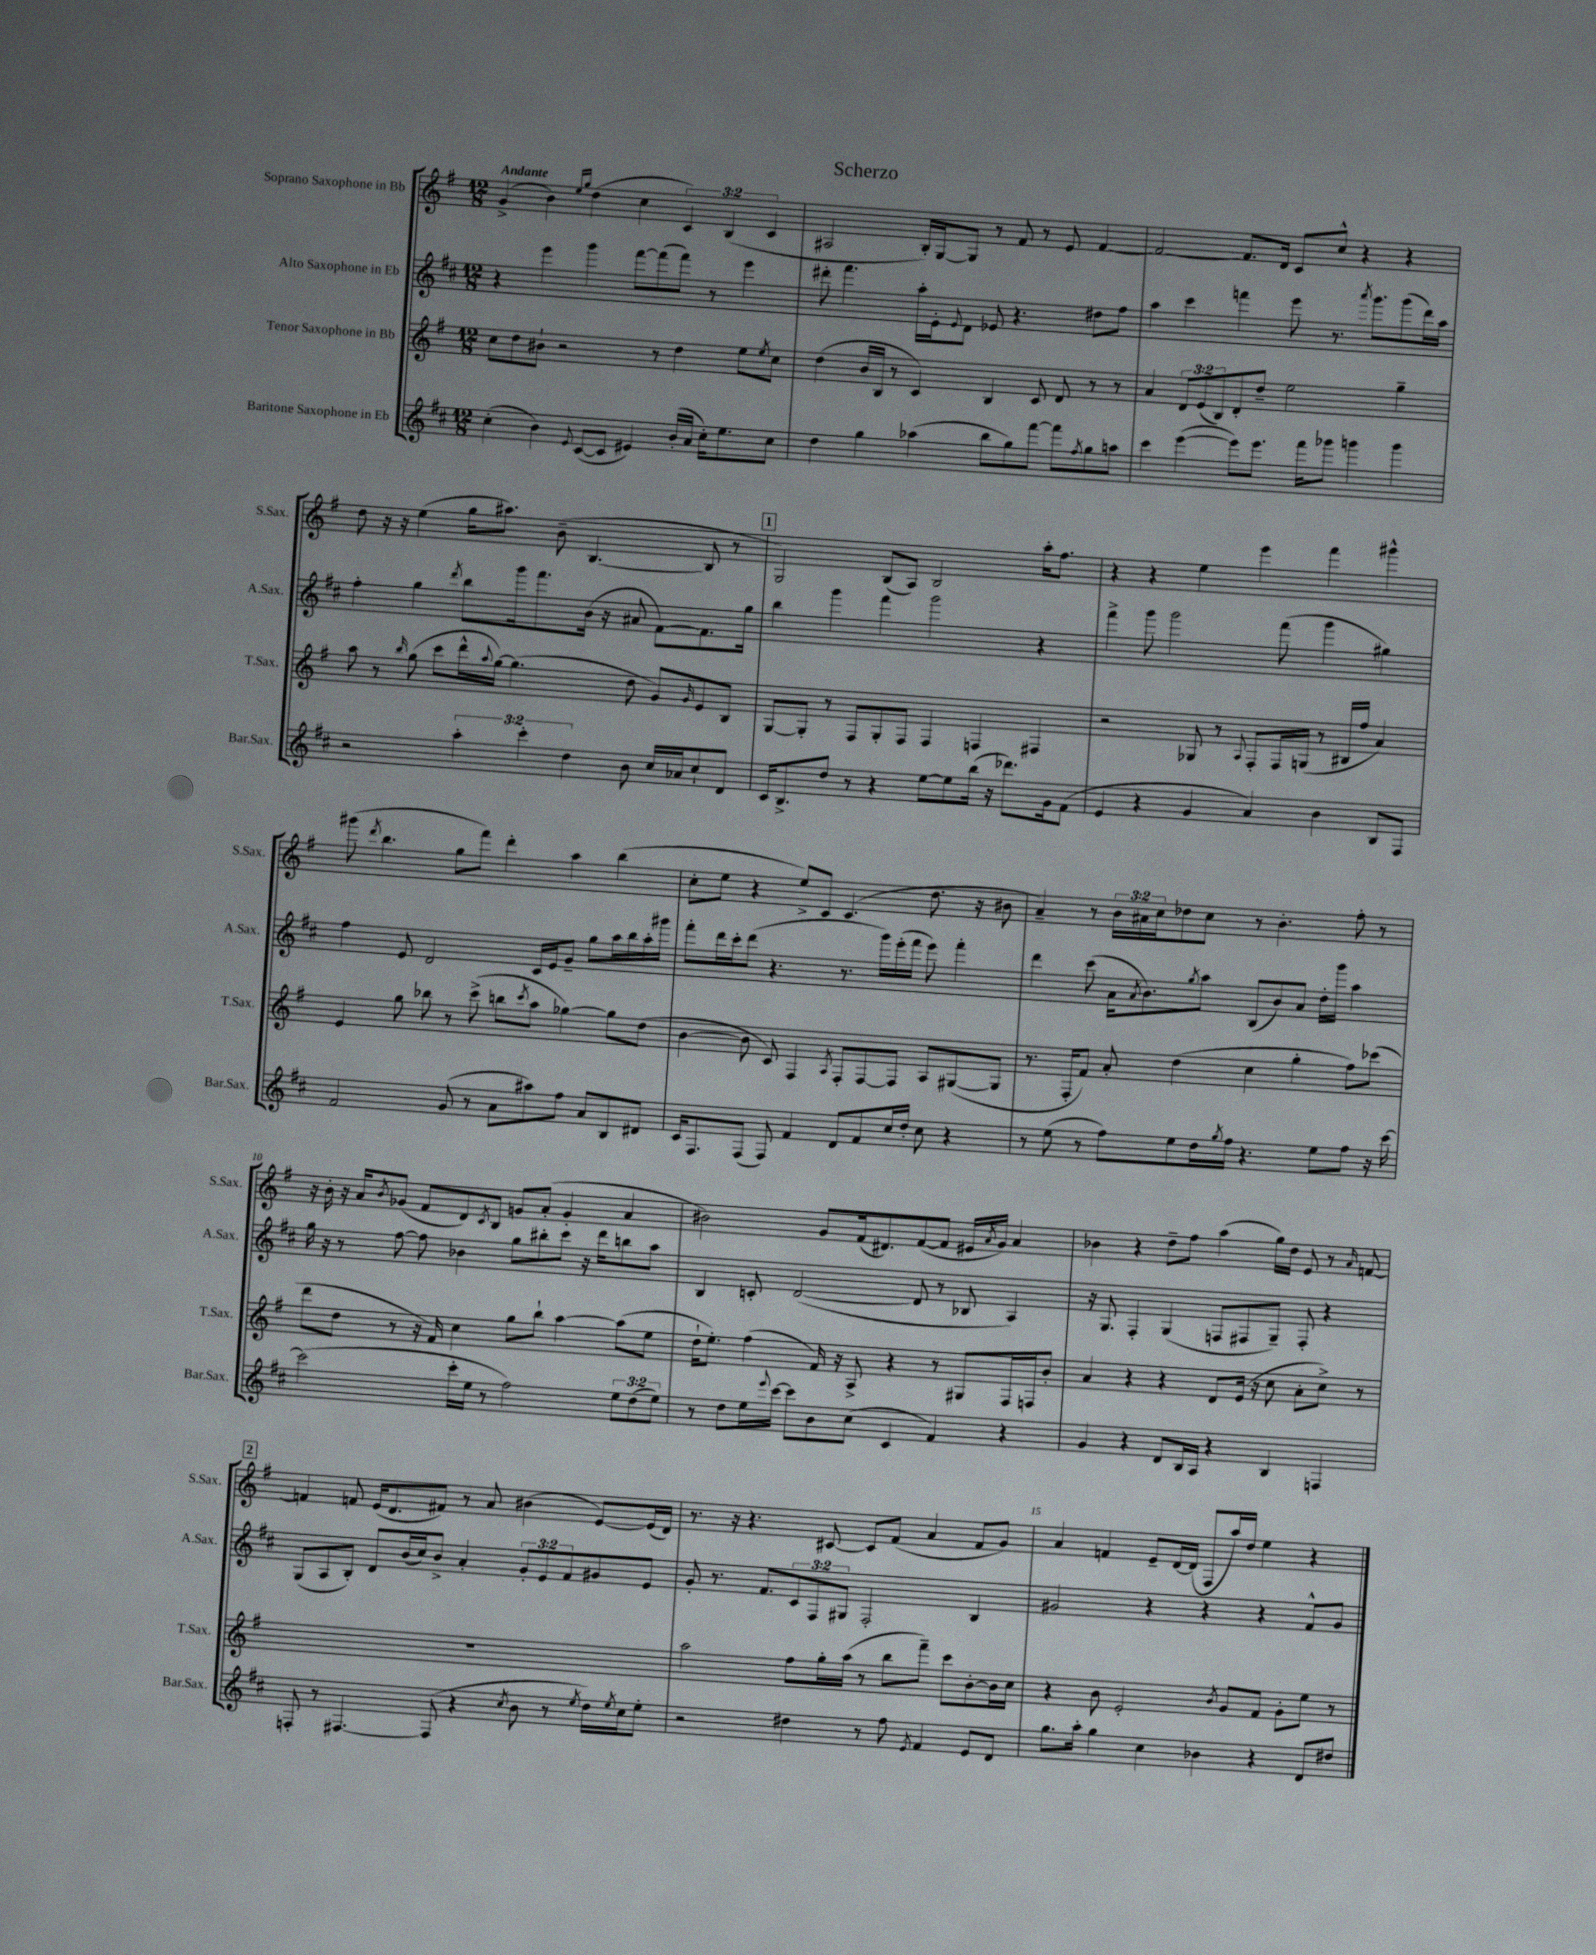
\header { title = "Scherzo" }
<<
\new StaffGroup <<
\new Staff = "s0" \with { instrumentName = "Soprano Saxophone in Bb" shortInstrumentName = "S.Sax." } {
    \clef treble \key g \major \numericTimeSignature \time 12/8 \override Staff.TupletNumber.text = #tuplet-number::calc-fraction-text \tempo "Andante"
    g'4->( b'4) \grace { e''16 g''16 } d''4( c''4 \tuplet 3/2 { c'4) b4( c'4 } |
    ais2 b16-.) g16~ g8 r8 fis'8 r8 e'8 fis'4~ |
    fis'2~ fis'8. d'16 c'8 c''8-^ r4 r4 |
    d''8 r16 r16 e''4( g''16 ais''8.) b'8--( b4.~ b8 r8 |
    \mark \markup { \box "1" } g2) b8( a8) b2 a''16-. fis''8. |
    r4 r4 e''4 e'''4 fis'''4 gis'''4-^ |
    gis'''8( \acciaccatura { d'''8 } b''4. g''8 fis'''8) d'''4-. a''4 b''4( |
    c''8-. e''8 r4 e''8->) c'8 c'4.( d''8. r16 bis'8 |
    a'4--) r8 \tuplet 3/2 { b'16 ais'16 c''16 } des''8 c''8 r8 b'4.-. fis''8-. r8 |
    r16 b'16-. r16 a'16 \acciaccatura { b'8 } ges'8( fis'8 d'8) \acciaccatura { c'8 } b8 g'8 a'8-.( g'4-. a'4 |
    bis'2) g'8 fis'16( dis'8.) fis'8~( fis'8 eis'16 \acciaccatura { a'8 } g'16) a'4 |
    bes'4 r4 d''8-- fis''8 a''4( g''16) d''16 e'8 r8 \grace { a'16 } f'8~ |
    \mark \markup { \box "2" } f'4 f'8 e'16( d'8. fis'8) r8 a'8 bis'4( e'8~) e'16( d'16) |
    r8. r16 r4. cis'8~ cis'8 fis'8( a'4 fis'8 g'8) |
    a'4 f'4 e'8-- d'16~ d'16( fis8 a''16) d''16 e''4 r4 \bar "|." |
}
\new Staff = "s1" \with { instrumentName = "Alto Saxophone in Eb" shortInstrumentName = "A.Sax." } {
    \clef treble \key d \major \numericTimeSignature \time 12/8 \override Staff.TupletNumber.text = #tuplet-number::calc-fraction-text
    r4 e'''4 g'''4 fis'''8~ fis'''8( fis'''8) r8 e'''4 |
    dis'''8-. fis'''4. a''16-. e'16-. \appoggiatura { e'8 } d'8 ees'8 r4. dis''8 fis''8 |
    a''4 cis'''4 f'''4 e'''8 r8. \acciaccatura { a'''8 } g'''8. g'''8( d'''16) a''16 |
    fis''4-. g''4 \acciaccatura { d'''8 } b''8 g'''16 fis'''8. b'16( r16 ais'8 fis'8~) fis'8. g''16 |
    \mark \markup { \box "1" } b''4 g'''4 fis'''4 g'''2 r4 |
    fis'''4-> g'''8 g'''2 fis'''8( g'''4 gis''4) |
    fis''4 e'8 d'2 cis'16 e'16 g'8-- g''8 a''16 b''16 a''16-. gis'''16 |
    fis'''8-. d'''16 cis'''16-. d'''8( r4. r8. g'''16) e'''16-.( fis'''16 e'''8) fis'''4-. |
    d'''4 cis'''8( a'16 \acciaccatura { a'8 } b'8.) \acciaccatura { g''8 } a''8 b8( b'8) a'8 d''16-. g'''16 a''4 |
    g''16 r16 r8 fis''8~ fis''8 bes'4 g''8 bis''8-. cis'''8 r16 d'''16 b''8 a''8 |
    b4 c'8-. d'2~( d'8 r8 bes8 a4) |
    r16 g8. fis4-. g4( f8 fis8 g8--) fis8-. r4 |
    \mark \markup { \box "2" } g8( a8 b8-.) d'8 b'16( cis''16) b'8-> a'4-. \tuplet 3/2 { g'8-. e'8 fis'8 } gis'8 e'8 |
    g'8-. r8. fis'8. \tuplet 3/2 { cis'8 fis8 gis8 } fis2-. b4 |
    gis'2 r4 r4 r4 fis'8-^ gis'8 \bar "|." |
}
\new Staff = "s2" \with { instrumentName = "Tenor Saxophone in Bb" shortInstrumentName = "T.Sax." } {
    \clef treble \key g \major \numericTimeSignature \time 12/8 \override Staff.TupletNumber.text = #tuplet-number::calc-fraction-text
    c''8 d''8 bis'8-! r2 r8 d''4 e''8 \acciaccatura { e''8 } c''8 |
    d''4( b'16 b16 r8 c'4) b4 c'8 d'8 r8 r8 |
    a'4 \tuplet 3/2 { d'8 e'8( b8) } d'8-. d''8-- e''2 g''4-- |
    a''8 r8 \grace { b''16 } g''8( c'''8 d'''16-^ \appoggiatura { a''8 } g''16~) g''4.( d''8 g'8) \grace { g'16 } e'8 b8 |
    \mark \markup { \box "1" } g8~ g8-. r8 fis8 g8-. fis8 fis4 f4 fis4 |
    r2 ges8 r8 \appoggiatura { a8 } fis8-. fis16 g16( r8 bis16 fis''16 a'4) |
    e'4 g''8 bes''8 r8 c'''8->( b''8 \acciaccatura { c'''8 } a''8 ges''4~) ges''8 d''8( |
    b'4~ b'8 c'8) fis4 \acciaccatura { a8 } fis8-. fis8~ fis8 a8 gis8~( gis8 |
    r8. fis16-. fis'8) a'8-. d''4( c''4 g''4-. fis''8) ces'''8( |
    d'''8 d''8 r8 r16 fis'16) c''4 g''8 b''8-! a''4~ a''8( e''8 |
    d''16-! e''8.-.) fis''4( fis'16) r16 a8-> r4 r8 gis8 fis16 f16 b'8-. |
    a'4 r4 r4 d'8 e'16( r16 c''8 a'8-. c''8->) r8 |
    \mark \markup { \box "2" } R1. |
    a''2 fis''8 g''16-. a''16( r8 b''8 fis'''8--) c'''8 b'8~-. b'16 c''16 |
    r4 b'8 e'2-. \acciaccatura { b'8 } g'8 fis'8 g'8-. e''8 r8 \bar "|." |
}
\new Staff = "s3" \with { instrumentName = "Baritone Saxophone in Eb" shortInstrumentName = "Bar.Sax." } {
    \clef treble \key d \major \numericTimeSignature \time 12/8 \override Staff.TupletNumber.text = #tuplet-number::calc-fraction-text
    cis''4-.( b'4) \appoggiatura { e'8 } cis'8~( cis'8 eis'4) b'16-.( a'16 cis''16-.) e''8. cis''8 |
    d''4 g''4 aes''4( b''8 g''8) fis'''8~ fis'''8 \acciaccatura { fis''8 } g''8 a''8 |
    cis'''4 e'''4~( e'''8) e'''8. fis'''16 ges'''8 g'''4 g'''4 |
    r2 \tuplet 3/2 { a''4-. cis'''4-. d''4 } b'8 cis''16 aes'16 cis''8-! d'8 |
    \mark \markup { \box "1" } cis'16 b8.-> d''8 r8 r4 e''8~ e''8 b''16( r16 des'''8.) g'16 fis'8( |
    e'4 r4 g'4 a'4) b'4 b8 fis8 |
    fis'2 g'8( r8 a'8 ais''8) fis''8 a'8 b8 dis'8 |
    cis'16 fis8. fis8( fis8) fis'4 d'8 fis'8 cis''16 d''16-. cis''8 r4 |
    r8 e''8( r8 fis''8) e''8 d''16 \acciaccatura { g''8 } fis''16 r4. e''8 fis''8 r16 cis'''16~ |
    cis'''2( cis'''16-. e''16 r8 fis''2) \tuplet 3/2 { e''8 d''8( e''8) } |
    r8 d''8 e''16 \appoggiatura { e'''8 } cis'''16~ cis'''8 b'8 cis''8( cis'4 fis'4) r4 |
    g'4 r4 d'8 b16 a16 r4 b4 f4 |
    \mark \markup { \box "2" } f8-. r8 fis4.~ fis8( r4 \acciaccatura { cis''8 } b'8 r8 \acciaccatura { e''8 } d''16) \acciaccatura { e''8 } cis''16 e''8-. |
    r2 dis''4 r8 fis''8 \acciaccatura { e'8 } fis'4 e'8 d'8 |
    g''8. a''16-. g''4 cis''4 bes'4 r4 d'8 dis''8 \bar "|." |
}
>>
>>
\layout { \context { \Score \override BarNumber.break-visibility = ##(#f #t #t) barNumberVisibility = #(every-nth-bar-number-visible 5) } }
